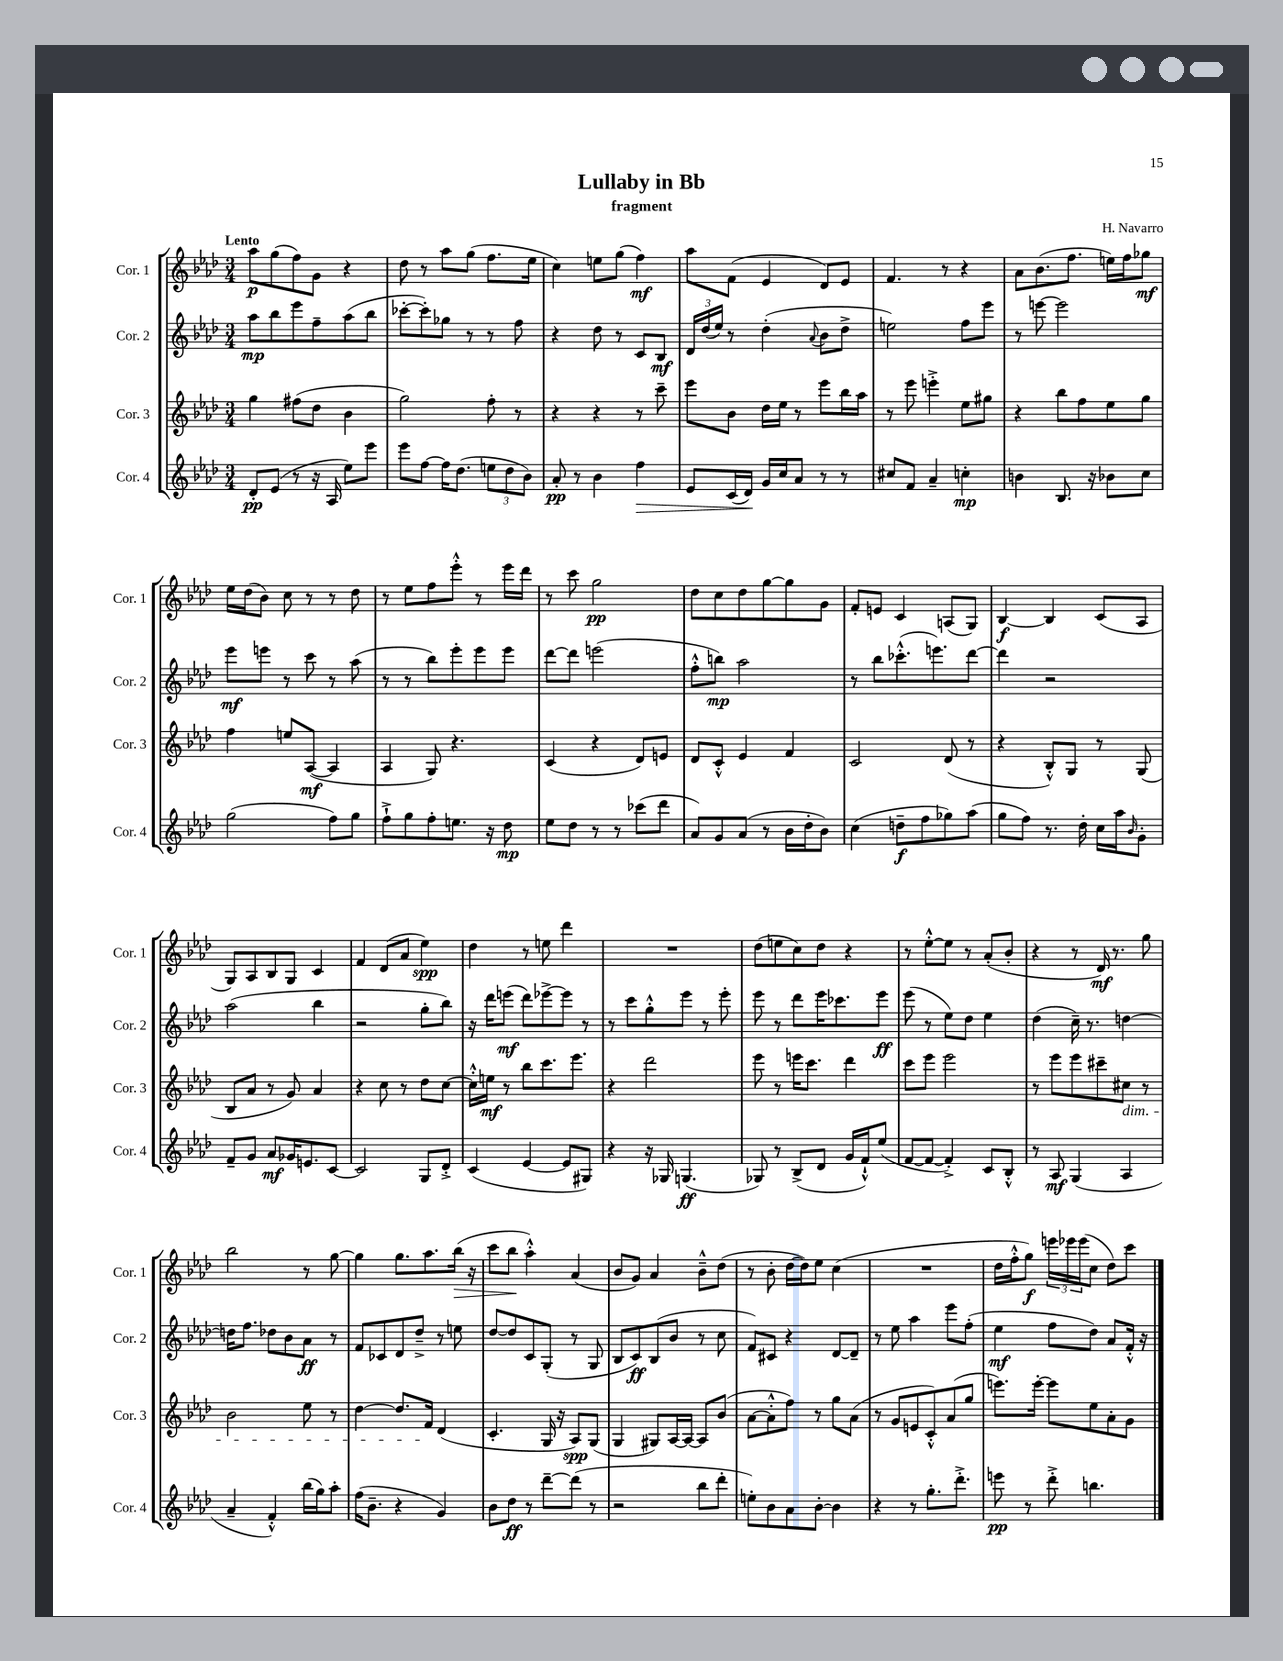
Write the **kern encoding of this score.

**kern	**dynam	**kern	**dynam	**kern	**dynam	**kern	**dynam
*part4	*part4	*part3	*part3	*part2	*part2	*part1	*part1
*staff4	*staff4	*staff3	*staff3	*staff2	*staff2	*staff1	*staff1
*I"Cor. 4	*	*I"Cor. 3	*	*I"Cor. 2	*	*I"Cor. 1	*
*I'Cor. 4	*	*I'Cor. 3	*	*I'Cor. 2	*	*I'Cor. 1	*
*clefG2	*	*clefG2	*	*clefG2	*	*clefG2	*
*k[b-e-a-d-]	*	*k[b-e-a-d-]	*	*k[b-e-a-d-]	*	*k[b-e-a-d-]	*
*M3/4	*	*M3/4	*	*M3/4	*	*M3/4	*
=1	=1	=1	=1	=1	=1	=1	=1
!	!	!	!	!	!	!LO:TX:a:B:t=Lento	!
8d-'/L	pp	4gg\	.	8aa-\L	mp	8aa-\L	p
(8e-/J	.	.	.	8bb-\	.	(8gg\	.
8r	.	(8ff#X\L	.	8eee-\	.	8ff\)	.
16r	.	8dd-\J	.	8ff~\	.	8g\J	.
16A-/	.	.	.	.	.	.	.
8ee-\L)	.	4b-\	.	(8aa-\	.	4r	.
8eee-\J	.	.	.	8bb-\J	.	.	.
=2	=2	=2	=2	=2	=2	=2	=2
8eee-\L	.	2gg\)	.	[8ccc-X'\L	.	8dd-\	.
[8ff\J	.	.	.	8ccc-'\])	.	8r	.
16ff\KL]	.	.	.	8gg-X\J	.	8aa-\L	.
(8.dd-\J	.	.	.	.	.	.	.
.	.	.	.	8r	.	(8gg\J	.
12een\L	.	8ff'\	.	8r	.	8.ff\L	.
12dd-\	.	.	.	.	.	.	.
.	.	8r	.	8ff\	.	.	.
12b-\J)	.	.	.	.	.	.	.
.	.	.	.	.	.	16ee-\Jk	.
=3	=3	=3	=3	=3	=3	=3	=3
8a-'/	pp	4r	.	4r	.	4cc\)	.
8r	.	.	.	.	.	.	.
4b-\	.	4r	.	8dd-\	.	8een\L	.
.	.	.	.	8r	.	(8gg\J	.
!	!LO:HP:b	!	!	!	!	!	!
4ff\	>	8r	.	8c/L	.	4ff\)	mf
.	.	8ccc~\	.	8B-/J	mf	.	.
=4	=4	=4	=4	=4	=4	=4	=4
8e-/L	.	8eee-\L	.	24d-/LL	.	8aa-\L	.
.	.	.	.	(24dd-/	.	.	.
.	.	.	.	24ee-/JJ)	.	.	.
(16c/L	.	8b-\J	.	8r	.	(8f\J	.
16d-/JJ)	.	.	.	.	.	.	.
16g/LL	]	16dd-\LL	.	(4dd-'\	.	4e-/	.
16cc/J	.	16ee-\JJ	.	.	.	.	.
8a-/J	.	8r	.	.	.	.	.
.	.	.	.	8qqa-/	.	.	.
8r	.	8eee-\L	.	8b-\L	.	8d-/L)	.
8r	.	16bb-\L	.	8dd-^\J	.	8e-/J	.
.	.	16aa-\JJ	.	.	.	.	.
=5	=5	=5	=5	=5	=5	=5	=5
8cc#X/L	.	8r	.	2een\)	.	4.f/	.
8f/J	.	8eee-\	.	.	.	.	.
4a-~/	.	4eeen'^\	.	.	.	.	.
.	.	.	.	.	.	8r	.
4ccn'\	mp	8ee-\L	.	8ff\L	.	4r	.
.	.	8gg#X\J	.	8eee-\J	.	.	.
=6	=6	=6	=6	=6	=6	=6	=6
4bn\	.	4r	.	8r	.	8a-\L	.
.	.	.	.	[8eeen\	.	(8.b-\	.
8.B-/	.	8bb-\L	.	2eee\]	.	.	.
.	.	.	.	.	.	8.ff\J	.
.	.	8ff\	.	.	.	.	.
16r	.	.	.	.	.	.	.
8b-X\L	.	8ee-\	.	.	.	16een\LL)	.
.	.	.	.	.	.	16ff\J	.
8cc\J	.	8gg\J	.	.	.	8gg-X\J	mf
!!LO:LB:g=z
=7	=7	=7	=7	=7	=7	=7	=7
(2gg\	.	4ff\	.	8eee-\L	mf	16ee-\LL	.
.	.	.	.	.	.	(16dd-\J	.
.	.	.	.	8eeen\J	.	8b-\J)	.
.	.	8een/L	.	8r	.	8cc\	.
.	.	([8A-/J	mf	8ccc\	.	8r	.
8ff\L)	.	4A-/]	.	8r	.	8r	.
8gg\J	.	.	.	(8aa-\	.	8dd-\	.
=8	=8	=8	=8	=8	=8	=8	=8
8ff`^\L	.	4A-/	.	8r	.	8r	.
8gg\	.	.	.	8r	.	8ee-\L	.
8ff'\	.	8G/)	.	8bb-\L)	.	8ff\	.
8.een\J	.	4.r	.	8eee-'\	.	8eee-'^^\J	.
.	.	.	.	8eee-\	.	8r	.
16r	.	.	.	.	.	.	.
8dd-\	mp	.	.	8eee-\J	.	16eee-\LL	.
.	.	.	.	.	.	16ddd-\JJ	.
=9	=9	=9	=9	=9	=9	=9	=9
8ee-\L	.	(4c/	.	[8ddd-\L	.	8r	.
8dd-\J	.	.	.	8ddd-\J]	.	8ccc\	.
8r	.	4r	.	(2eeen\	.	2gg\	pp
8r	.	.	.	.	.	.	.
(8ccc-X\L	.	8d-/L)	.	.	.	.	.
8ddd-\J	.	8en/J	.	.	.	.	.
=10	=10	=10	=10	=10	=10	=10	=10
8a-/L)	.	8d-/L	.	8ff'^^\L	.	8dd-\L	.
8g/	.	8c'^^/J	.	8bbn\J)	mp	8cc\	.
(8a-/J	.	4e-/	.	2aa-\	.	8dd-\	.
8r	.	.	.	.	.	[8gg\	.
16b-\LL	.	4f/	.	.	.	8gg\]	.
16dd-'\J	.	.	.	.	.	.	.
8b-\J)	.	.	.	.	.	8g\J	.
=11	=11	=11	=11	=11	=11	=11	=11
(4cc\	.	2c/	.	8r	.	8f'/L	.
.	.	.	.	8bb-\L	.	8en/J	.
8ddn~\L	f	.	.	(8.ccc-X'^^\	.	4c/	.
8ff\	.	.	.	.	.	.	.
.	.	.	.	8.eeen\)	.	.	.
8gg-X\)	.	(8d-/	.	.	.	(8An/L	.
(8aa-\J	.	8r	.	[8ddd-\J	.	8G/J)	.
=12	=12	=12	=12	=12	=12	=12	=12
8gg\L	.	4r	.	4ddd-\]	.	[4B-/	f
8ff\J)	.	.	.	.	.	.	.
8.r	.	8B-'^^/L)	.	2r	.	4B-/]	.
.	.	8G/J	.	.	.	.	.
16dd-'\	.	.	.	.	.	.	.
16cc\LL	.	8r	.	.	.	(8c/L	.
16aa-\J	.	.	.	.	.	.	.
16qqb-/	.	.	.	.	.	.	.
8g'\J	.	(8G/	.	.	.	8A-/J	.
!!LO:LB:g=z
=13	=13	=13	=13	=13	=13	=13	=13
8f~/L	.	8B-/L	.	(2aa-\	.	8G/L)	.
8g/J	.	8a-/J	.	.	.	8A-/	.
8a-/L	mf	8r	.	.	.	8B-/	.
16g-X/K	.	8g/)	.	.	.	8G/J	.
8.en/	.	.	.	.	.	.	.
.	.	4a-/	.	4bb-\	.	4c/	.
[8c/J	.	.	.	.	.	.	.
=14	=14	=14	=14	=14	=14	=14	=14
2c/]	.	4r	.	2r	.	4f/	.
.	.	8cc\	.	.	.	(8d-/L	.
.	.	8r	.	.	.	8a-/J	.
8G/L	.	8dd-\L	.	8gg'\L	.	4ee-\)	spp
8d-'^/J	.	[8cc\J	.	8bb-\J)	.	.	.
=15	=15	=15	=15	=15	=15	=15	=15
(4c/	.	16cc'^^\LL]	.	16r	.	4dd-\	.
.	.	16een\JJ	mf	16ddd-\KL	.	.	.
.	.	8r	.	(8eeen\J	mf	.	.
[4e-/	.	8bb-\L	.	8ddd-\L)	.	8r	.
.	.	8.ccc\	.	[8eee-X^\	.	8een\	.
8e-/L]	.	.	.	8eee-\J]	.	4ddd-\	.
.	.	8.eee-\J	.	.	.	.	.
8G#X/J)	.	.	.	8r	.	.	.
=16	=16	=16	=16	=16	=16	=16	=16
4r	.	4r	.	8r	.	2.r	.
.	.	.	.	8ccc\L	.	.	.
16r	.	2ddd-\	.	8gg'^^\	.	.	.
16G-X/	.	.	.	.	.	.	.
(4.Gn/	ff	.	.	8eee-\J	.	.	.
.	.	.	.	8r	.	.	.
.	.	.	.	8eee-'\	.	.	.
=17	=17	=17	=17	=17	=17	=17	=17
8G-X/)	.	8eee-\	.	8eee-\	.	(8dd-\L	.
8r	.	8r	.	8r	.	8een\	.
(8B-^/L	.	16eeen\KL	.	8ddd-\L	.	8cc\)	.
.	.	8.ccc\J	.	.	.	.	.
8d-/J	.	.	.	16eee-\K	.	8dd-\J	.
.	.	.	.	8.ccc-X\	.	.	.
16g/LL	.	4ddd-\	.	.	.	4r	.
16f`^^/J)	.	.	.	.	.	.	.
(8ee-/J	.	.	.	8eee-\J	ff	.	.
=18	=18	=18	=18	=18	=18	=18	=18
[8f/L	.	8ccc\L	.	(8eee-\	.	8r	.
8f/J_	.	8eee-\J	.	8r	.	[8ee-'^^\L	.
4f'^/])	.	2eee-\	.	8ee-\L)	.	8ee-\J]	.
.	.	.	.	8dd-\J	.	8r	.
8c/L	.	.	.	4ee-\	.	(8a-'/L	.
8B-'^^/J	.	.	.	.	.	8b-'/J	.
=19	=19	=19	=19	=19	=19	=19	=19
8r	.	8r	.	(4dd-\	.	4r	.
8A-/	mf	8eee-\L	.	.	.	.	.
(4G/	.	8eee-\	.	16cc~\)	.	8r	.
.	.	.	.	8.r	.	.	.
.	.	8ccc#X~\	.	.	.	16d-/)	mf
.	.	.	.	.	.	8.r	.
!	!	!LO:TX:b:i:t=dim.	!	!	!	!	!
4A-/	.	8cc#X\J	.	[4ddn\	.	.	.
.	.	8r	.	.	.	8gg\	.
!!LO:LB:g=z
=20	=20	=20	=20	=20	=20	=20	=20
4a-~/	.	2b-\	.	16ddn\KL]	.	2bb-\	.
.	.	.	.	8.ff\J	.	.	.
4f'^^/)	.	.	.	8dd-X\L	.	.	.
.	.	.	.	8b-\	.	.	.
(16bb-\LL	.	8ee-\	.	8a-\J	ff	8r	.
16gg\J)	.	.	.	.	.	.	.
8aa-'\J	.	8r	.	8r	.	[8gg\	.
=21	=21	=21	=21	=21	=21	=21	=21
(16ff\KL	.	[4dd-\	.	8f/L	.	4gg\]	.
8.b-~\J	.	.	.	.	.	.	.
.	.	.	.	8c-X/	.	.	.
4r	.	8.dd-/L]	.	8d-/	.	8.gg\L	.
.	.	.	.	8dd-~^/J	.	.	.
.	.	16f/Jk	.	.	.	8.aa-\	.
4g/)	.	(4d-/	.	8r	.	.	.
!	!	!	!	!	!	!	!LO:HP:b
.	.	.	.	8een\	.	(16bb-\Jk	>
.	.	.	.	.	.	16r	.
=22	=22	=22	=22	=22	=22	=22	=22
8b-\L	.	4.c'/	.	[8dd-/L	.	8ccc\L	.
8dd-\J	ff	.	.	8dd-/]	.	8bb-\J	.
8r	.	.	.	8c/	.	4aa-'^^\)	]
[8ddd-~\L	.	16G/	.	(8G'/J	.	.	.
.	.	16r	.	.	.	.	.
(8ddd-\J]	.	8A-/L)	spp	8r	.	(4a-/	.
8r	.	(8G/J	.	8G/	.	.	.
=23	=23	=23	=23	=23	=23	=23	=23
2r	.	4G/	.	8B-/L	.	8b-/L	.
.	.	.	.	8c/)	ff	8g/J)	.
.	.	8G#X/L)	.	(8B-/	.	4a-/	.
.	.	[16A-/L	.	8b-/J	.	.	.
.	.	16A-/JJ_	.	.	.	.	.
8bb-\L	.	8A-/L]	.	8r	.	8b-~^^\L	.
8ddd-'\J	.	(8b-/J	.	8cc\	.	(8dd-\J	.
=24	=24	=24	=24	=24	=24	=24	=24
8een'\L)	.	[8a-\L	.	8f/L)	.	8r	.
8b-\	.	8a-'^^\]	.	8c#X/J	.	8b-'\	.
8a-\	.	8ff\J)	.	4r	.	[16dd-\LL	.
.	.	.	.	.	.	16dd-\J])	.
[8b-'\J	.	8r	.	.	.	8ee-\J	.
4b-\]	.	8gg\L	.	[8d-/L	.	(4cc\	.
.	.	(8a-\J	.	8d-~/J]	.	.	.
=25	=25	=25	=25	=25	=25	=25	=25
4r	.	8r	.	8r	.	2.r	.
.	.	8g/L	.	8ee-\	.	.	.
8r	.	8en/	.	4aa-\	.	.	.
8.gg'\L	.	8c'^^/)	.	.	.	.	.
.	.	(8a-/	.	8eee-\L	.	.	.
8.ddd-'^\J	.	.	.	.	.	.	.
.	.	8gg/J	.	(8ff'\J	.	.	.
=26	=26	=26	=26	=26	=26	=26	=26
8eeen\	pp	8.eeen\L)	.	4ee-\	mf	16dd-\LL	.
.	.	.	.	.	.	16ff'^^\J	.
8r	.	.	.	.	.	8gg\J)	f
.	.	[16eee'\Jk	.	.	.	.	.
8ddd-'^\	.	8eee\L]	.	8ff\L	.	24eeen\LL	.
.	.	.	.	.	.	24eee-X\	.
.	.	.	.	.	.	(24eee-\J	.
4.bbn\	.	8ee-\	.	8dd-\J)	.	8cc\J	.
.	.	8a-'\	.	8a-/L	.	8dd-\L)	.
.	.	8g\J	.	16f'^^/Jk	.	8ccc\J	.
.	.	.	.	16r	.	.	.
==	==	==	==	==	==	==	==
*-	*-	*-	*-	*-	*-	*-	*-
